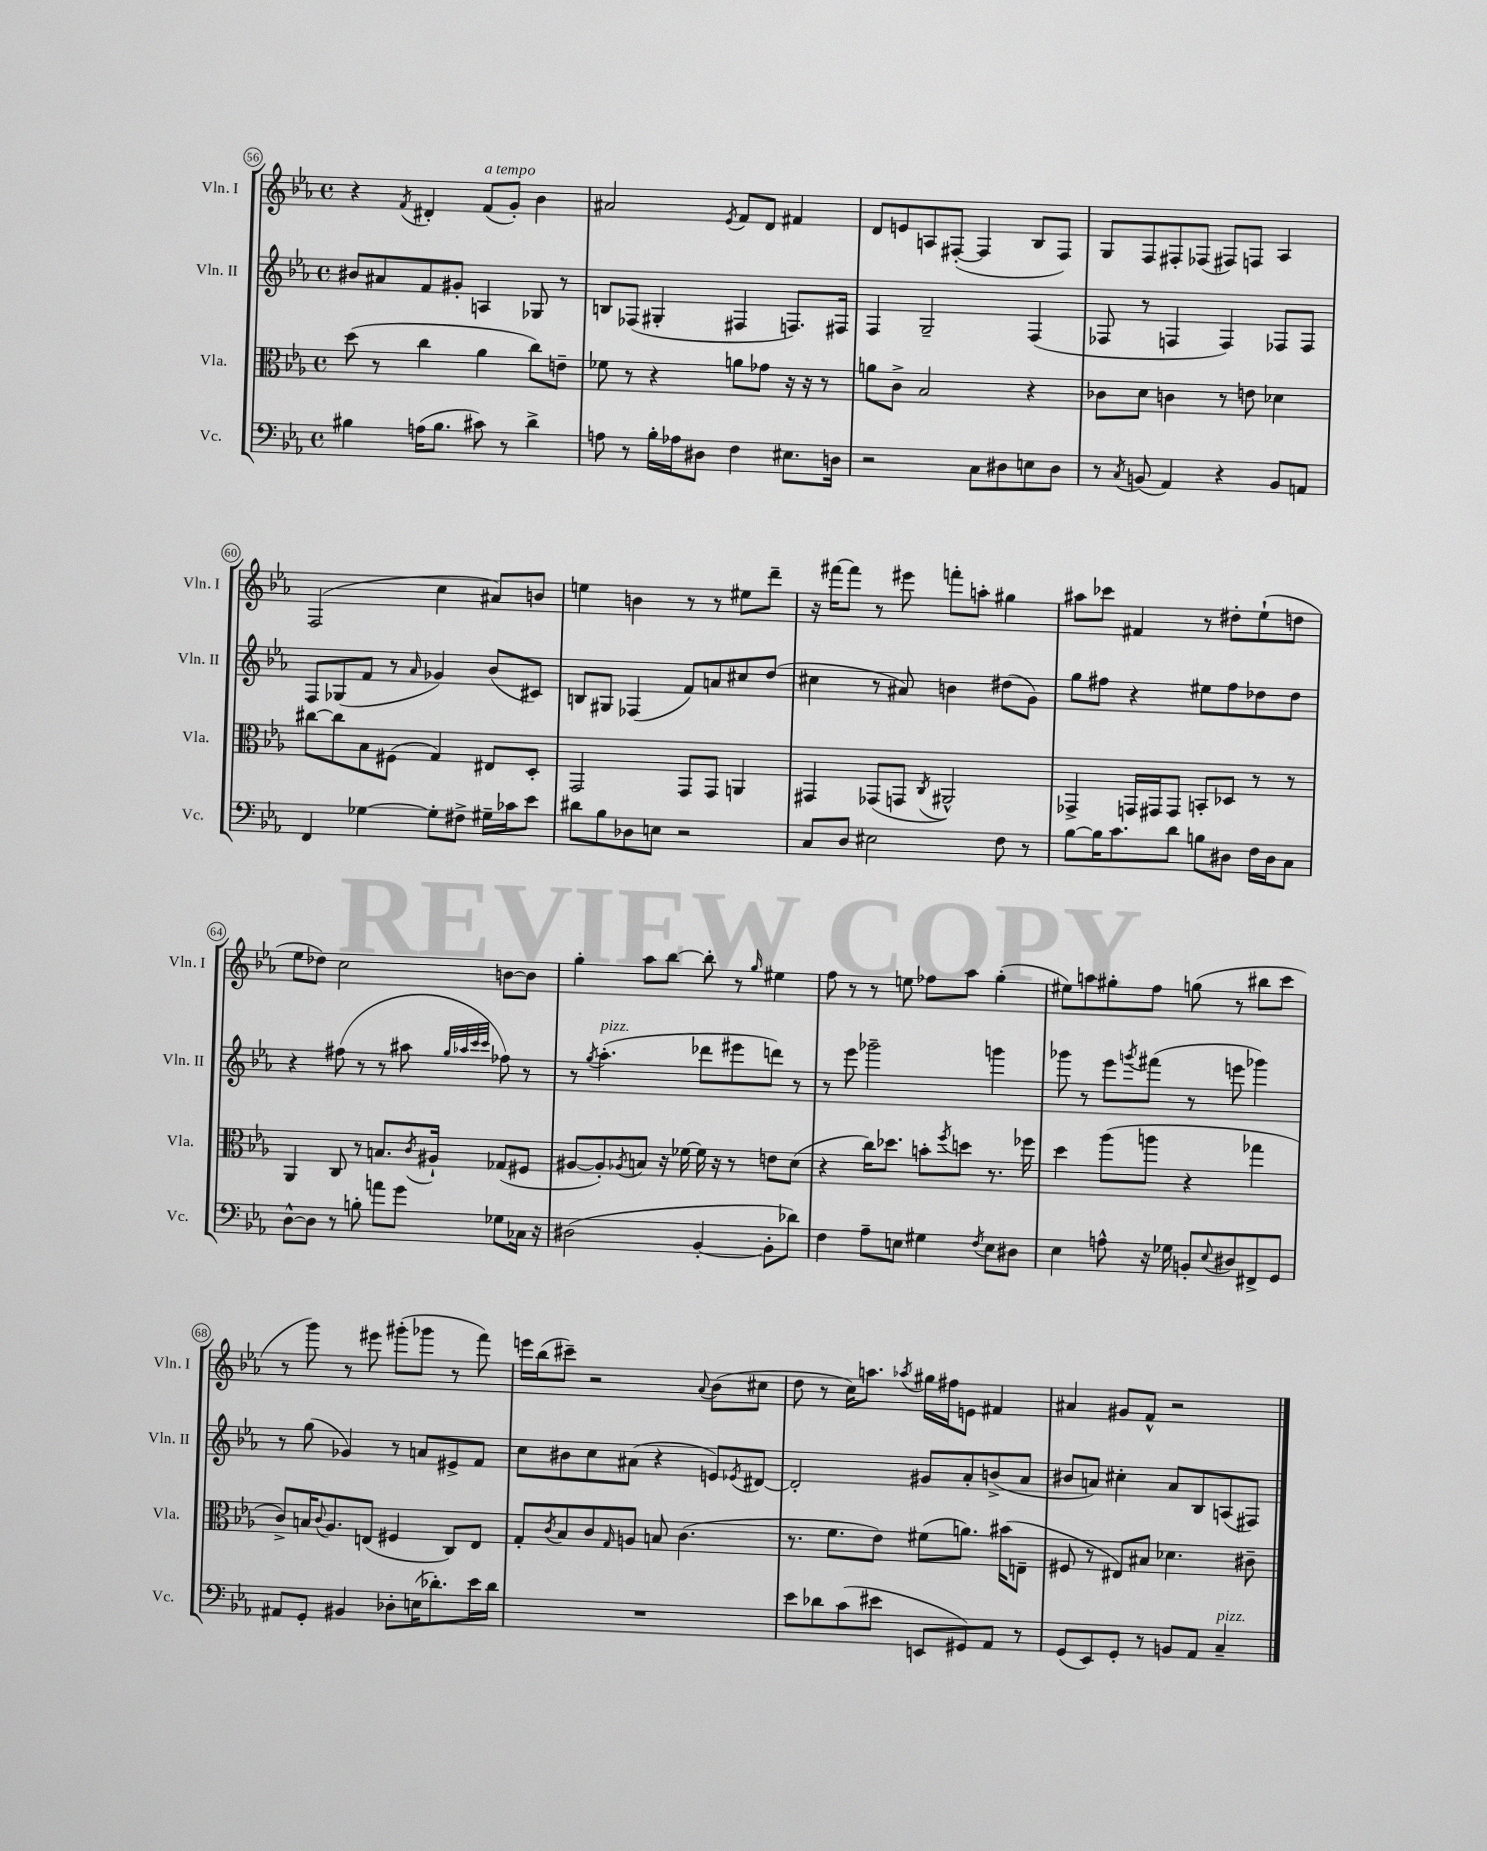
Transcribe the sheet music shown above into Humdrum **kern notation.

**kern	**kern	**kern	**kern
*staff4	*staff3	*staff2	*staff1
*clefF4	*clefC3	*clefG2	*clefG2
*k[b-e-a-]	*k[b-e-a-]	*k[b-e-a-]	*k[b-e-a-]
*M4/4	*M4/4	*M4/4	*M4/4
*met(c)	*met(c)	*met(c)	*met(c)
4B#\	(8dd\	8b#/L	4r
.	8r	8a#/	.
.	.	.	8qf/
(16A\LK	4cc\	8f/	4d#'/
8.B#\J	.	.	.
.	.	8g#'/J	.
8c#\)	4a-\	4A/	(8f/L
8r	.	.	8g'/J)
4d^\	8cc\L)	8G-/	4b-\
.	8e~\J	8r	.
=	=	=	=
8A\	8f-\	8B/L	2a#/
8r	8r	(8F-/J	.
16B-'\LL	4r	4G#'/	.
16A-\J	.	.	.
8D#\J	.	.	.
.	.	.	8qe-/
4F\	8a\L	4F#/	8f/L
.	8g-\J	.	8d/J
8.E#\L	16r	8.F/L)	4f#/
.	16r	.	.
.	8r	.	.
16D\Jk	.	16F#/Jk	.
=	=	=	=
2r	8a\L	4F/	8d/L
.	8c^\J	.	8e/
.	2B-/	2G~/	8A/
.	.	.	([8F#'/J
8C\L	.	.	4F#/]
8D#\	.	.	.
8E\	4r	(4F/	8B-/L
8D#\J	.	.	8F#/J)
=	=	=	=
8r	8c-\L	8F-/	8G/L
8qC/	.	.	.
(8BB/	8d\J	8r	8F/
4AA-/)	4c\	4F/	8F#'/
.	.	.	(8F-/J
4r	8r	4F/)	8F#/L)
.	8e\	.	8F/J
8BB/L	4d-\	8F-/L	4A-/
8AA/J	.	8F-/J	.
=	=	=	=
4FF/	[8cc#\L	8F/L	(2F/
.	8cc#\]	(8G-/	.
[4G-\	8B-\	8f/J	.
.	(8F#\J	8r	.
.	.	16qqa-/	.
8G-'\]L	4G/)	4g-/)	4cc\
8F#^\J	.	.	.
16G#~\LL	8E#/L	(8b-/L	8a#/L)
16c-\J	.	.	.
8e-\J	8D'/J	8c#/J)	8b/J
=	=	=	=
8d#\L	2GG/	8B/L	4ee\
8B-\	.	8G#/J	.
8D-\	.	(4F-/	4b\
8E\J	.	.	.
2r	8GG/L	8f/L)	8r
.	8GG/J	8a/	8r
.	4AA/	8cc#/	8ee#\L
.	.	(8dd/J	8ddd~\J
=	=	=	=
8C/L	4GG#/	4cc#\	16r
.	.	.	[16fff#\LK
8D/J	.	.	8fff#\]J
2E#\	(8GG-/L	8r	8r
.	8GG/J	8a#/)	8eee#\
.	8qC/	.	.
.	2AA#^^/)	4b\	8fff'\L
.	.	.	8aa'\J
8F\	.	(8dd#\L	4gg#\
8r	.	8g\J)	.
=	=	=	=
[8B-\L	4GG-^/	8gg\L	8aa#\L
16B-\]K	.	8ff#\J	8ccc-\J
8.c\	.	.	.
.	16GG/LL	4r	4f#/
.	16GG#/J	.	.
8d\J	8GG#/J	.	.
8B\L	8BB'/L	8ee#\L	8r
8D#\J	8D-/J	8ff#\	8dd#'\L
16F\LL	8r	8dd-\	(8ee-`\
16D#\J	.	.	.
8C\J	8r	8dd-\J	8dd\J
=	=	=	=
[8D^^\L	4AA-/	4r	8ee-\L
8D\]J	.	.	8dd-\J)
8r	8C/	(8ff#\	2cc\
8B'\	8r	8r	.
8a\L	8.B/L	8r	.
8g\J	.	8aa#\	.
.	8qc/	.	.
.	16A#`/Jk	.	.
.	.	32qqgg/LLL	.
.	.	32qqaa-/	.
.	.	32qqccc/	.
.	.	32qqccc/JJJ	.
8G-\L	(8G-/L	8ff-\)	[8b\L
16C-\Jk	8F#/J	8r	8b\]J
16r	.	.	.
=	=	=	=
(2D#\	[8A#/L	8r	4gg'\
.	.	8qgg/	.
.	8A#'/])	(4.aa-'\	.
.	8qA-/	.	.
.	8B/J	.	8aa-\L
.	16r	.	[8bb-\J
.	[16f-\	.	.
[4BB-'/	16f-\]	8ddd-\L	8bb-'\]
.	16r	.	.
.	8r	8eee#\	8r
.	.	.	16qqgg/
8BB-'\]L	8e\L	8ddd\J)	4ee#\
8d-\J)	(8d\J	8r	.
=	=	=	=
4F\	4r	8r	8ff\
.	.	8eee-\	8r
8A-~\L	16cc\LK)	2ggg-~\	8r
.	8.dd-\J	.	.
8E\J	.	.	8ee\
4G#\	8b'\L	.	8ff-\L
.	8qff/	.	.
.	8dd\J	.	8aa-\J
8qF/	.	.	.
8E\L	8.r	4ggg\	(4gg'\
8D#\J	.	.	.
.	16ff-\	.	.
=	=	=	=
4E-\	4dd\	8ggg-\	8ee#\L)
.	.	8r	8aa\
8A^^\	(8aa-\L	8eee-\L	8gg#'\
.	.	8qggg/	.
16r	8aa\J	(8fff#\J	8ff\J
16G-\	.	.	.
8BB'/L	4r	8r	(8gg\
8qqE-/	.	.	.
8D#/	.	8eee\	8r
8FF#^/	4gg-\	4ggg-\)	8bb#\L
8GG/J	.	.	8ccc\J
=	=	=	=
8AA#/L	8c^/L)	8r	8r
8GG'/J	16B/K	(8gg\	8ggg\)
.	8qqc/	.	.
.	8.A-/	.	.
4BB#/	.	4g-/)	8r
.	(8E/J	.	8eee#\
8D-'\L	4F#/	8r	(8ggg#'\L
(16E\K	.	8a/L	8ggg-\J
8.d-'\)	.	.	.
.	8C/L)	8e#^/	8r
16e-\L	8E/J	8f/J	8fff\)
16d-\JJ	.	.	.
=	=	=	=
1r	8G'/L	8cc\L	16eee\LL
.	.	.	(16bb-\J
.	8qc/	.	.
.	8B-/	8b#\	8ccc#~\J)
.	8c/	8cc\	2r
.	16qqG/	.	.
.	8A/J	(8a#\J	.
.	8B/	4r	.
.	(4.c\	.	.
.	.	.	8qqa-/
.	.	8e/L)	(8b-\L
.	.	8qe-/	.
.	.	[8d#/J	8cc#\J
=	=	=	=
8e-\L	8.r	2d#'/]	8dd\
8d-\	.	.	8r
.	8.f\L	.	.
(8c\	.	.	16cc\LK)
.	.	.	8.aa\J
8e#\J	8e-\J)	.	.
.	.	.	8qaa-/
8EE/L	(8f#\L	8g#/L	16gg#\LL
.	.	.	16ff#\J
8GG#/)	8.a\J)	8a-'/	8e\J
8AA-/J	.	(8b^/	4f#/
.	(16b#\LK	.	.
8r	8E~\J	8a-/J	.
=	=	=	=
(8GG/L	8F#/	8b#/L	4a#/
8EE-/)	8r	8a/J)	.
8GG'/J	8E#/L)	4cc#'\	8g#/L
8r	8B#/J	.	8f^^/J
8BB/L	4.d-\	8a/L	2r
8AA-/J	.	8B-/	.
4C~/	.	(8A/	.
.	8c#~\	8F#/J)	.
==	==	==	==
*-	*-	*-	*-
